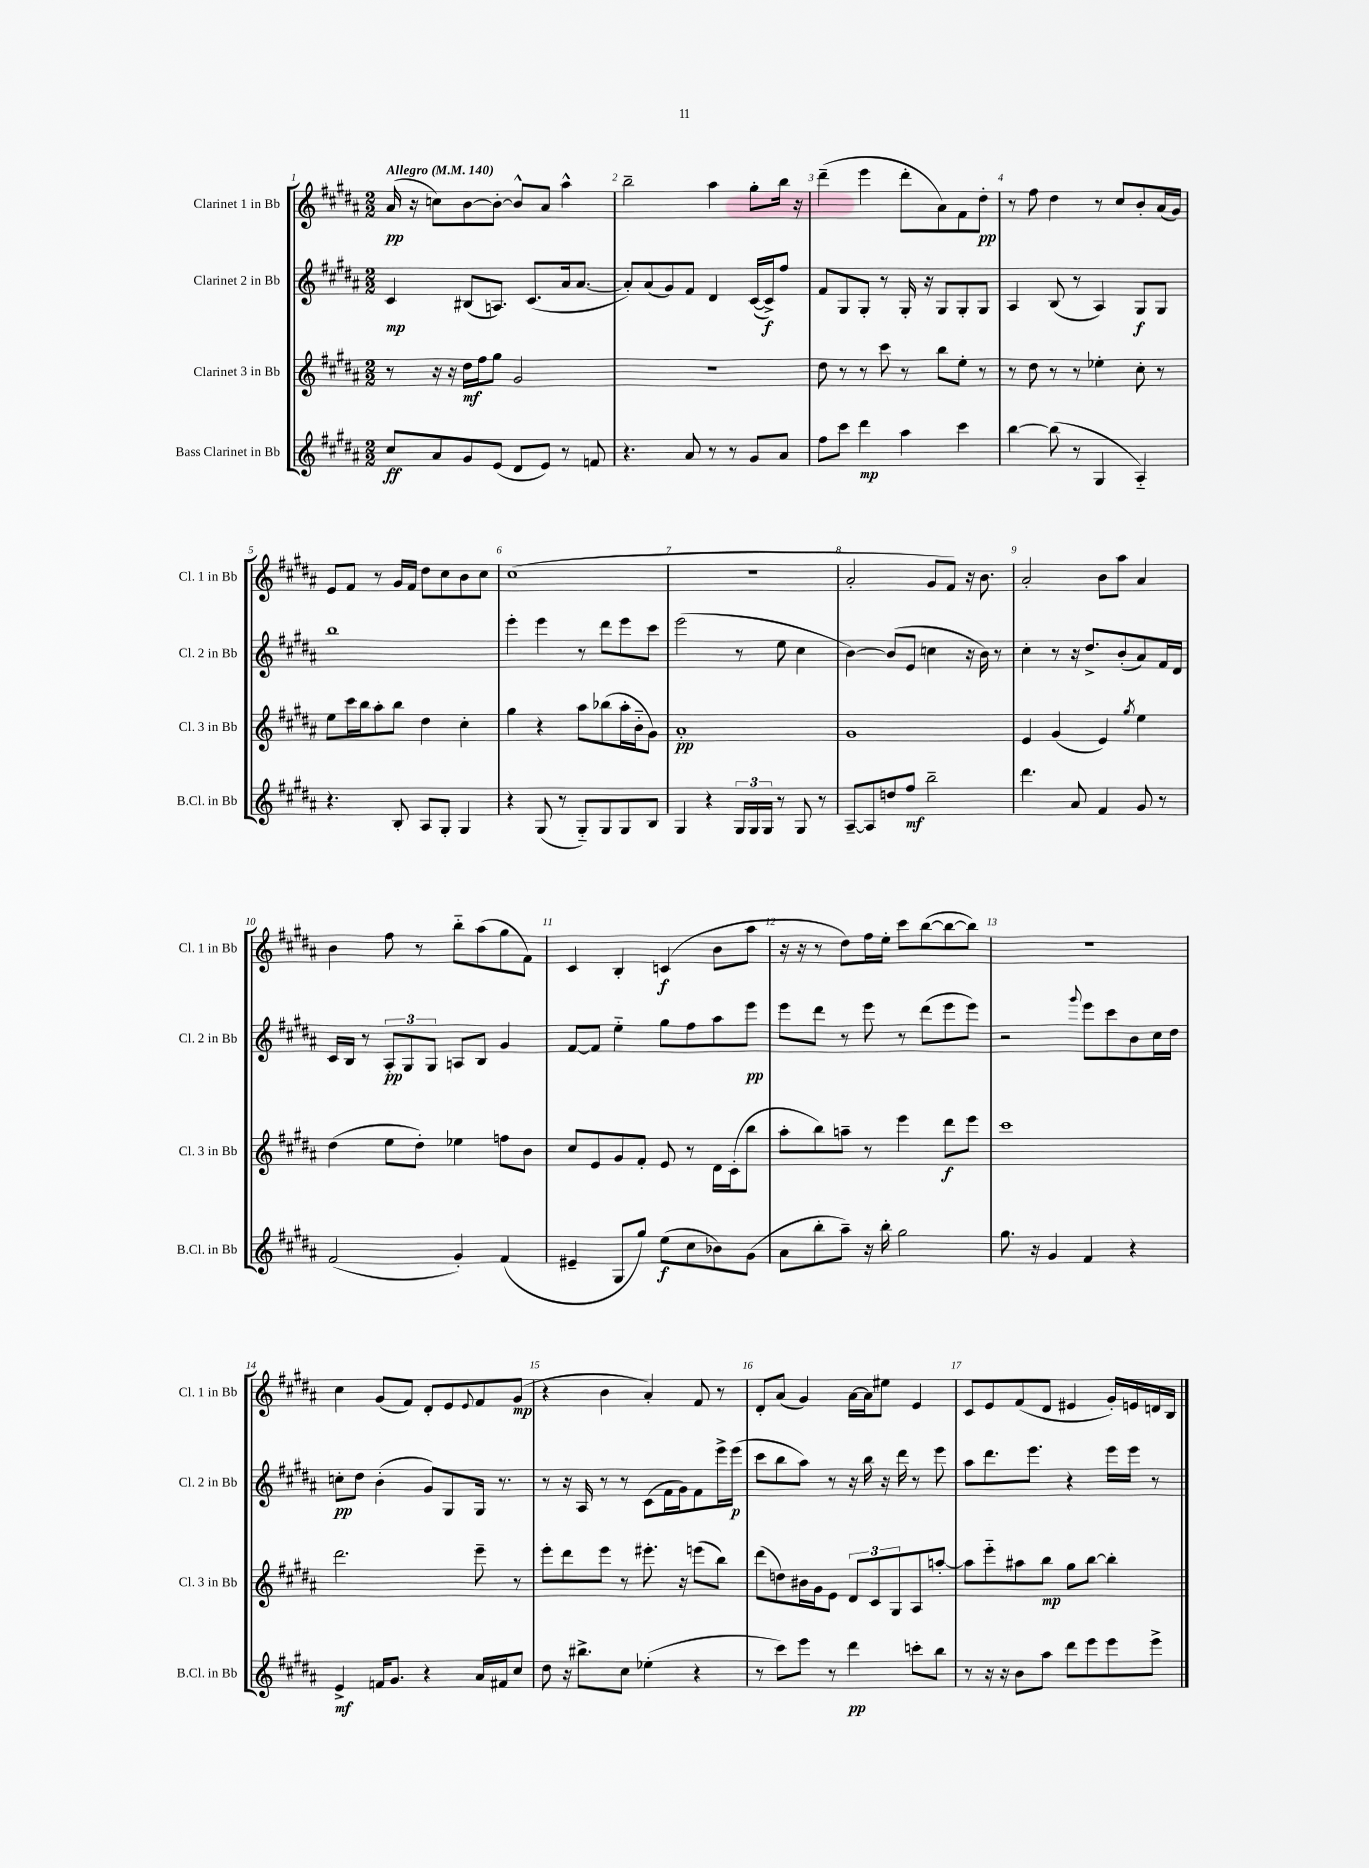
<<
\new StaffGroup <<
\new Staff = "s0" \with { instrumentName = "Clarinet 1 in Bb" shortInstrumentName = "Cl. 1 in Bb" } {
    \clef treble \key b \major \numericTimeSignature \time 2/2 \tempo "Allegro" 4 = 140
    ais'16\pp( r16 c''8) b'8~ b'8~-. b'8-^ ais'8 ais''4-^ |
    b''2-- ais''4 gis''8-. b''16 r16 |
    dis'''4--( e'''4 dis'''8-. ais'8) fis'8 dis''8-.\pp |
    r8 fis''8 dis''4 r8 cis''8 b'8-. ais'16( gis'16) |
    e'8 fis'8 r8 gis'16 fis'16 dis''8 cis''8 b'8 cis''8 |
    cis''1( |
    r1 |
    ais'2-. gis'8 fis'8) r16 b'8. |
    ais'2-. b'8 ais''8 ais'4 |
    b'4 fis''8 r8 b''8-_ ais''8( gis''8 fis'8) |
    cis'4 b4-. c'4\f( b'8 ais''8 |
    r16 r16 r8 dis''8) fis''16 e''16-. cis'''8 b''8~( b''8~ b''8) |
    R1 |
    cis''4 gis'8( fis'8) dis'8-. e'8 \appoggiatura { e'8 } fis'8 gis'8\mp( |
    r4 b'4 ais'4-.) fis'8 r8 |
    dis'8-. ais'8( gis'4) ais'16~ ais'16 eis''8 e'4 |
    cis'8 e'8 fis'8( dis'8 eis'4 gis'16-.) e'16 d'16 b16 \bar "|." |
}
\new Staff = "s1" \with { instrumentName = "Clarinet 2 in Bb" shortInstrumentName = "Cl. 2 in Bb" } {
    \clef treble \key b \major \numericTimeSignature \time 2/2
    cis'4\mp bis8( a8.) cis'8.( ais'16 ais'8.~ |
    ais'8-.) ais'8( gis'8) fis'8 dis'4 cis'16~( cis'16->\f) fis''8 |
    fis'8 gis8 gis8-. r8 gis16-. r16 gis8 gis8-. gis8 |
    ais4 b8( r8 ais4) gis8\f gis8 |
    b''1 |
    e'''4-. e'''4 r8 dis'''8 e'''8 cis'''8 |
    e'''2( r8 e''8 cis''4 |
    b'4~) b'8( e'8 c''4 r16 b'16) r8 |
    cis''4-. r8 r16 dis''8.-> b'8-.( ais'8) fis'16 dis'16 |
    cis'16 b16 r8 \tuplet 3/2 { ais8-.\pp gis8 gis8 } a8 b8 gis'4 |
    fis'8~ fis'8 e''4-_ gis''8 fis''8 ais''8 e'''8\pp |
    e'''8 dis'''8 r8 e'''8 r8 dis'''8( e'''8 e'''8) |
    r2 \appoggiatura { gis'''8 } e'''8 cis'''8 b'8 cis''16 dis''16 |
    c''8-.\pp dis''8 b'4-.( gis'8) gis8 gis16 r8. |
    r8 r16 ais16 r8 r8 cis'8( fis'16 gis'16) fis'8 e'''16-> e'''16\p( |
    cis'''8 b''8 ais''8) r8 r16 b''16 r16 dis'''16 r8 e'''8 |
    ais''8 dis'''8. e'''8. r4 e'''16 e'''16 r8 \bar "|." |
}
\new Staff = "s2" \with { instrumentName = "Clarinet 3 in Bb" shortInstrumentName = "Cl. 3 in Bb" } {
    \clef treble \key b \major \numericTimeSignature \time 2/2
    r8 r16 r16 dis''16\mf fis''16 gis''8 gis'2 |
    R1 |
    dis''8 r8 r8 cis'''8 r8 b''8 e''8-. r8 |
    r8 dis''8 r8 r8 ees''4-. cis''8-. r8 |
    e''8 cis'''16 b''16 ais''8-. b''8 dis''4 cis''4-. |
    gis''4 r4 ais''8 bes''8( ais''16-. b'16-_ gis'8) |
    ais'1-.\pp |
    gis'1 |
    e'4 gis'4( e'4) \acciaccatura { gis''8 } e''4 |
    dis''4( e''8 dis''8-.) ees''4 f''8 b'8 |
    cis''8 e'8 gis'8 fis'8-. e'8 r8 dis'16 cis'16-.( b''8 |
    ais''8-. b''8) a''8-- r8 e'''4 dis'''8\f e'''8 |
    cis'''1 |
    dis'''2. e'''8-- r8 |
    e'''8-. dis'''8 e'''8 r8 eis'''8.-. r16 e'''8( b''8) |
    dis'''8( d''8) bis'16 gis'16 e'8 \tuplet 3/2 { dis'8 cis'8 gis8 } ais8 a''8~-. |
    a''8 e'''8-_ ais''8 b''8\mp gis''8 b''8~ b''4-. \bar "|." |
}
\new Staff = "s3" \with { instrumentName = "Bass Clarinet in Bb" shortInstrumentName = "B.Cl. in Bb" } {
    \clef treble \key b \major \numericTimeSignature \time 2/2
    cis''8\ff ais'8 gis'8 e'8( dis'8 e'8) r8 f'8 |
    r4. ais'8 r8 r8 gis'8 ais'8 |
    fis''8 cis'''8 dis'''4\mp ais''4 cis'''4 |
    b''4~ b''8( r8 gis4 ais4-_) |
    r4. b8-. ais8 gis8-. gis4 |
    r4 gis8( r8 gis8-_) gis8 gis8 b8 |
    gis4 r4 \tuplet 3/2 { gis16 gis16 gis16 } r8 gis8 r8 |
    ais8~-- ais8 d''8 fis''8\mf b''2-- |
    dis'''4. ais'8 fis'4 gis'8 r8 |
    fis'2( gis'4-.) fis'4( |
    eis'4-- gis8 gis''8) e''8\f( cis''8 bes'8) gis'8( |
    ais'8 b''8-. ais''8--) r16 b''16-. gis''2 |
    gis''8. r16 gis'4 fis'4 r4 |
    e'4->\mf f'16 gis'8. r4 ais'16 fis'16 cis''8 |
    dis''8 r16 bis''8.-> cis''8 ees''4-.( r4 |
    r8 cis'''8) e'''8 r8 dis'''4\pp c'''8-. b''8 |
    r8 r16 r16 b'8 ais''8 dis'''8 e'''8 e'''8 e'''8-> \bar "|." |
}
>>
>>
\layout { \context { \Score \override BarNumber.break-visibility = ##(#f #t #t) barNumberVisibility = #all-bar-numbers-visible } }
